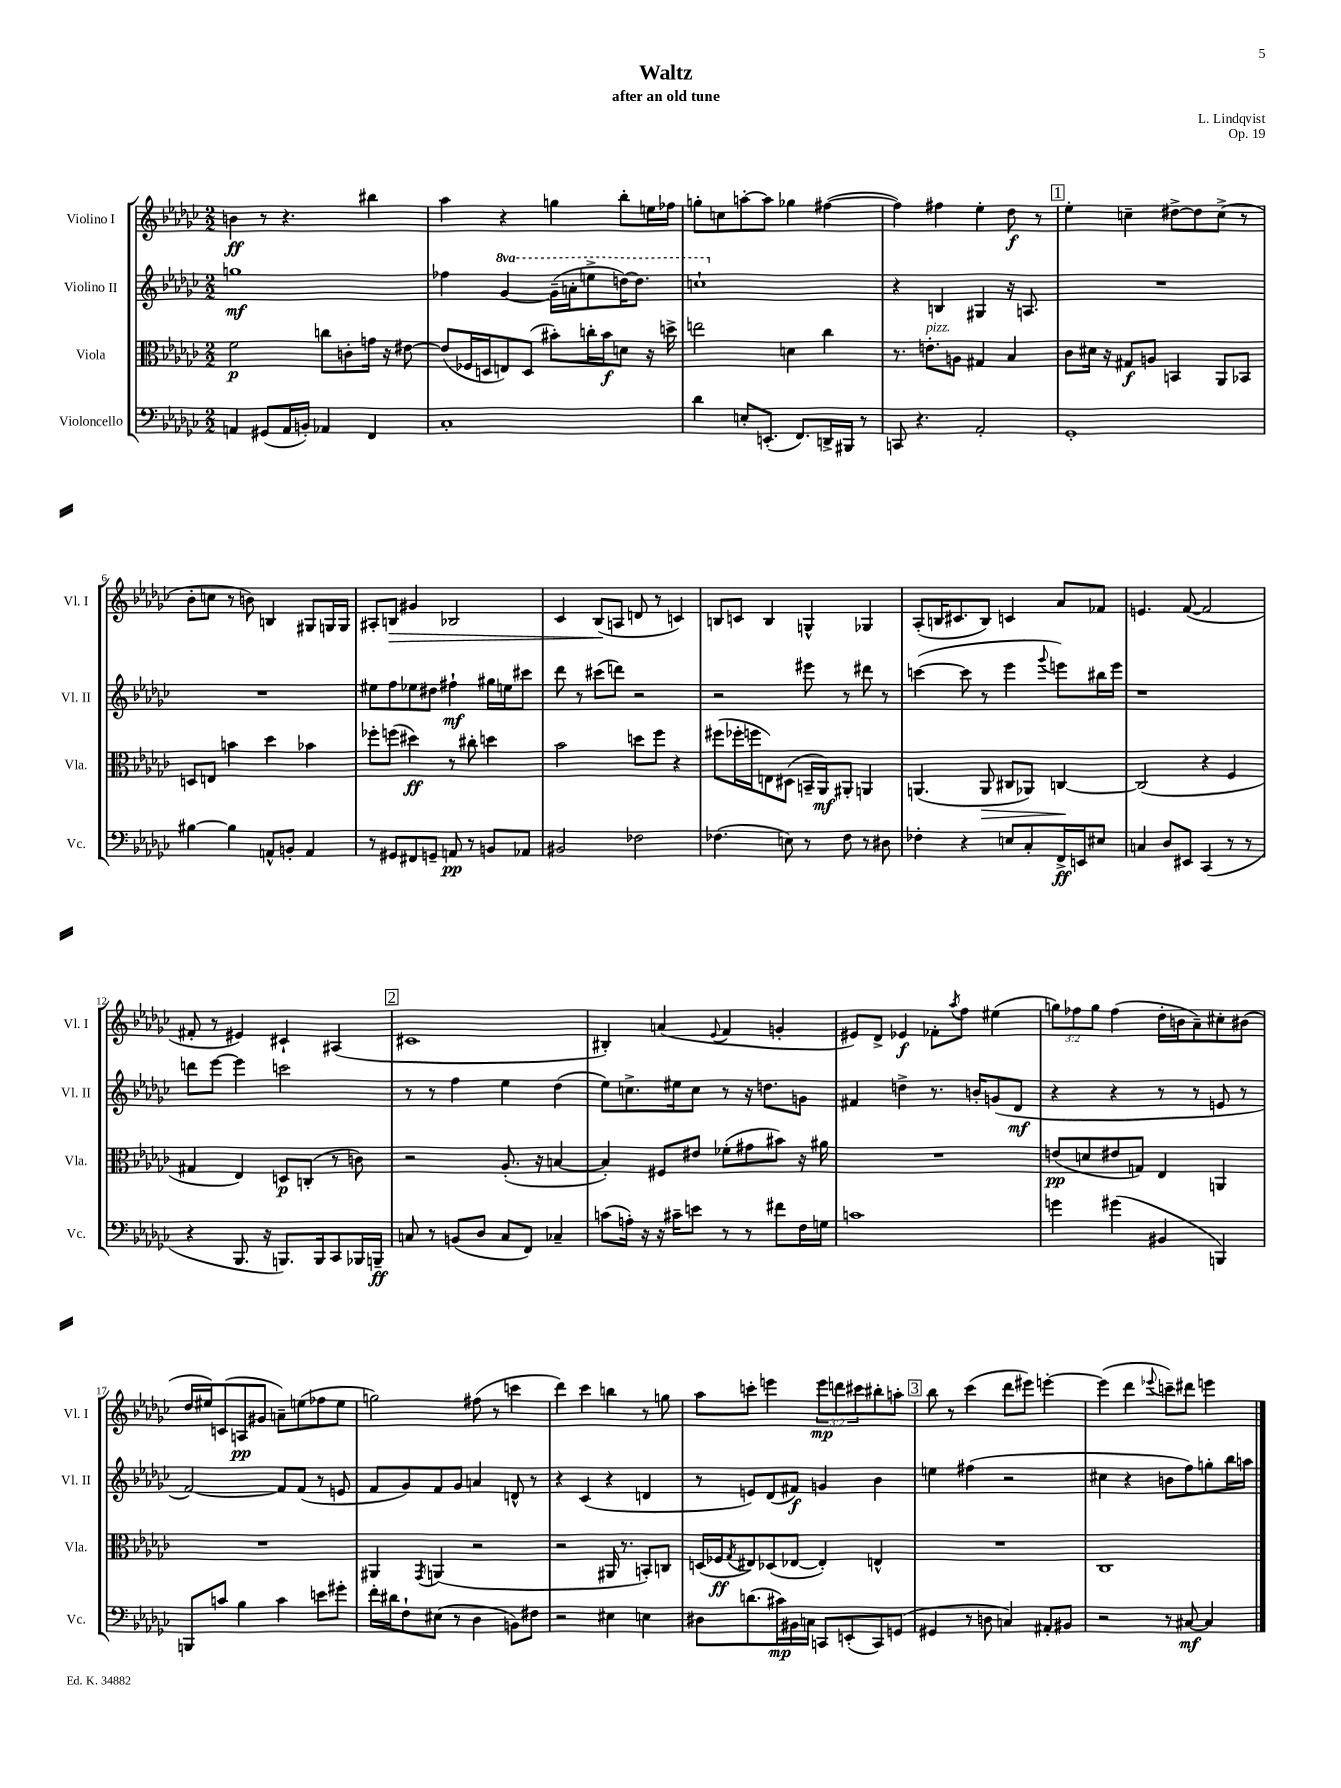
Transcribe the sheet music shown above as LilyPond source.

\header { title = "Waltz" composer = "L. Lindqvist" subtitle = "after an old tune" opus = "Op. 19" }
<<
\new StaffGroup <<
\new Staff = "s0" \with { instrumentName = "Violino I" shortInstrumentName = "Vl. I" } {
    \clef treble \key ges \major \numericTimeSignature \time 2/2 \override Staff.TupletNumber.text = #tuplet-number::calc-fraction-text
    b'4\ff r8 r4. bis''4 |
    aes''4 r4 g''4 bes''8-. e''16 fes''16 |
    g''8-. c''8 a''8~-. a''8 ges''4 fis''4~( |
    fis''4) fis''4 ees''4-. des''8\f r8 |
    \mark \markup { \box "1" } ees''4-. c''4-- dis''8~-> dis''8 c''8->( r8 |
    bes'8-. c''8 r8 b'8) b4 gis8 g16 g16 |
    ais8-. b8\> gis'4 bes2 |
    ces'4 bes8\!( a8 d'8 r8 c'4) |
    b8 c'8 b4 g4-^ ges4 |
    aes8-.( b16 cis'8. b8) c'4 aes'8 fes'8 |
    e'4. f'8~( f'2 |
    fis'8-. r8 eis'4) cis'4-! ais4( |
    \mark \markup { \box "2" } cis'1 |
    bis4-.) a'4( \appoggiatura { ees'8 } f'4 g'4-. |
    eis'8) des'8-> ees'4\f fes'8-. \acciaccatura { aes''8 } f''8 eis''4( |
    \tuplet 3/2 { g''8) fes''8 g''8 } fes''4( des''16-. b'16 aes'8--) cis''8-. bis'8( |
    des''16 eis''16) c'8( a8\pp gis'8 a'8--) e''8( fes''8 e''8 |
    g''2) fis''8( r8 c'''4 |
    des'''4) ces'''4 b''4 r8 g''8 |
    aes''8 c'''8-. e'''4 \tuplet 3/2 { e'''8\mp d'''8 cis'''8 } bis''8-. a''8-. |
    \mark \markup { \box "3" } bes''8 r8 ces'''4( des'''8 eis'''8) e'''4~-. |
    e'''4( des'''4 \appoggiatura { ees'''8 } c'''8--) dis'''8 e'''4 \bar "|." |
}
\new Staff = "s1" \with { instrumentName = "Violino II" shortInstrumentName = "Vl. II" } {
    \clef treble \key ges \major \numericTimeSignature \time 2/2 \set Staff.ottavationMarkups = #ottavation-simple-ordinals
    g''1\mf |
    fes''4 \ottava #1 ges''4~ ges''16--( a''16-. e'''8-> d'''16~) d'''8. |
    c'''1-! \ottava #0 |
    r4 b4 gis4 r16 a8. |
    \mark \markup { \box "1" } R1 |
    R1 |
    eis''8 f''8 ees''8 dis''8 fis''4-!\mf gis''16 e''16 cis'''8 |
    des'''8 r8 cis'''8( d'''8) r2 |
    r2 eis'''8 r8 dis'''8 r8 |
    c'''4~( c'''8 r8 ees'''4 \appoggiatura { ges'''8 } e'''8) bis''16 e'''16 |
    r1 |
    d'''8 ees'''8~ ees'''4 c'''2 |
    \mark \markup { \box "2" } r8 r8 f''4 ees''4 des''4( |
    ees''8) c''8.-> eis''16 c''8 r8 r16 d''8. g'8 |
    fis'4 d''4-> r8. b'16-. g'8( des'8\mf |
    r4 r4 r8 r8 e'8 r8 |
    f'2~) f'8 f'8( r8 e'8 |
    f'8 ges'8) f'8 ges'8 a'4 d'8-^ r8 |
    r4 ces'4( r4 d'4 |
    r8 e'8) des'8( fis'8\f) g'4 bes'4 |
    \mark \markup { \box "3" } e''4 fis''4( r2 |
    cis''4 r4 b'8 f''8) g''8-. bes''16 a''16 \bar "|." |
}
\new Staff = "s2" \with { instrumentName = "Viola" shortInstrumentName = "Vla." } {
    \clef alto \key ges \major \numericTimeSignature \time 2/2
    f'2\p c''8 c'8-. g'16 r16 eis'8~ |
    eis'8( fes16 d16 e8) d8( bis'8-.) c''16-. bis'16\f d'8 r16 d''16-> |
    e''2 d'4 ces''4 |
    r8. e'8.-.^\markup { \italic "pizz." } a8 gis4 bes4 |
    \mark \markup { \box "1" } ces'8 dis'16 r16 gis8\f a8 b,4 aes,8 bes,8 |
    d8 e8 b'4 des''4 bes'4 |
    fes''8-. f''8( dis''4\ff) r8 cis''8-. d''4 |
    bes'2 d''8 f''8 r4 |
    fis''8( fes''16-. f''16 e8) dis8( b,16-- aes,16\mf) ais,8-. a,4 |
    a,4.( a,8\> cis8 aes,8) c4~\! |
    c2( r4 f4 |
    gis4 ees4) d8\p c8-.( r8 c'8) |
    \mark \markup { \box "2" } r2 aes8.-.( r16 b4~ |
    b4-.) fis8 eis'8 fes'8-.( gis'8 bis'8) r16 ais'16 |
    R1 |
    e'8\pp( d'8 eis'8 g8) ees4 a,4 |
    R1 |
    ais,4 \acciaccatura { ges,8 } a,4( r2 |
    r2 ais,16 r8. b,8-.) c8 |
    d16( fes16\ff \acciaccatura { ges8 } eis8) des8( ees8~ ees4-.) e4-^ |
    \mark \markup { \box "3" } R1 |
    ces1 \bar "|." |
}
\new Staff = "s3" \with { instrumentName = "Violoncello" shortInstrumentName = "Vc." } {
    \clef bass \key ges \major \numericTimeSignature \time 2/2
    a,4 gis,8( a,16 b,16-.) aes,4 f,4 |
    ces1-. |
    des'4 e8-. e,8.-.( f,8.) d,16-> bis,,16 r8 |
    c,8 r4. aes,2-. |
    \mark \markup { \box "1" } ges,1-. |
    bis4~ bis4 a,8-^ b,8-. a,4 |
    r8 gis,8 fis,8 g,8-- a,8\pp r8 b,8 aes,8 |
    bis,2 fes2 |
    fes4.( e8) r8 fes8 r8 dis8 |
    fes4-. r4 e8 ces8-. f,16->\ff e,16 eis8 |
    c4 des8 eis,8 ces,4( r8 r8 |
    r4 bes,,8. r16 b,,8.) b,,16 ces,8 bes,,16 b,,16--\ff |
    \mark \markup { \box "2" } c8 r8 b,8( des8 c8 f,8) ces4-- |
    c'8( a16-.) r16 r16 cis'16-- e'8 r8 r8 fis'8 f16 g16 |
    c'1 |
    g'4 gis'4( bis,4 b,,4) |
    b,,8 c'8 bes4 c'4 e'8 gis'8-. |
    f'16-. dis'16 f8-! eis8( r8 des4 b,8) fis8 |
    r2 eis4 e4 |
    dis8 d'8.( cis'16\mp) bis,16 c16 c,8 e,8-.( c,8) g,8( |
    \mark \markup { \box "3" } gis,4 r8 d8 c4) ais,8-. bis,8 |
    r2 r8 cis8~\mf cis4 \bar "|." |
}
>>
>>
